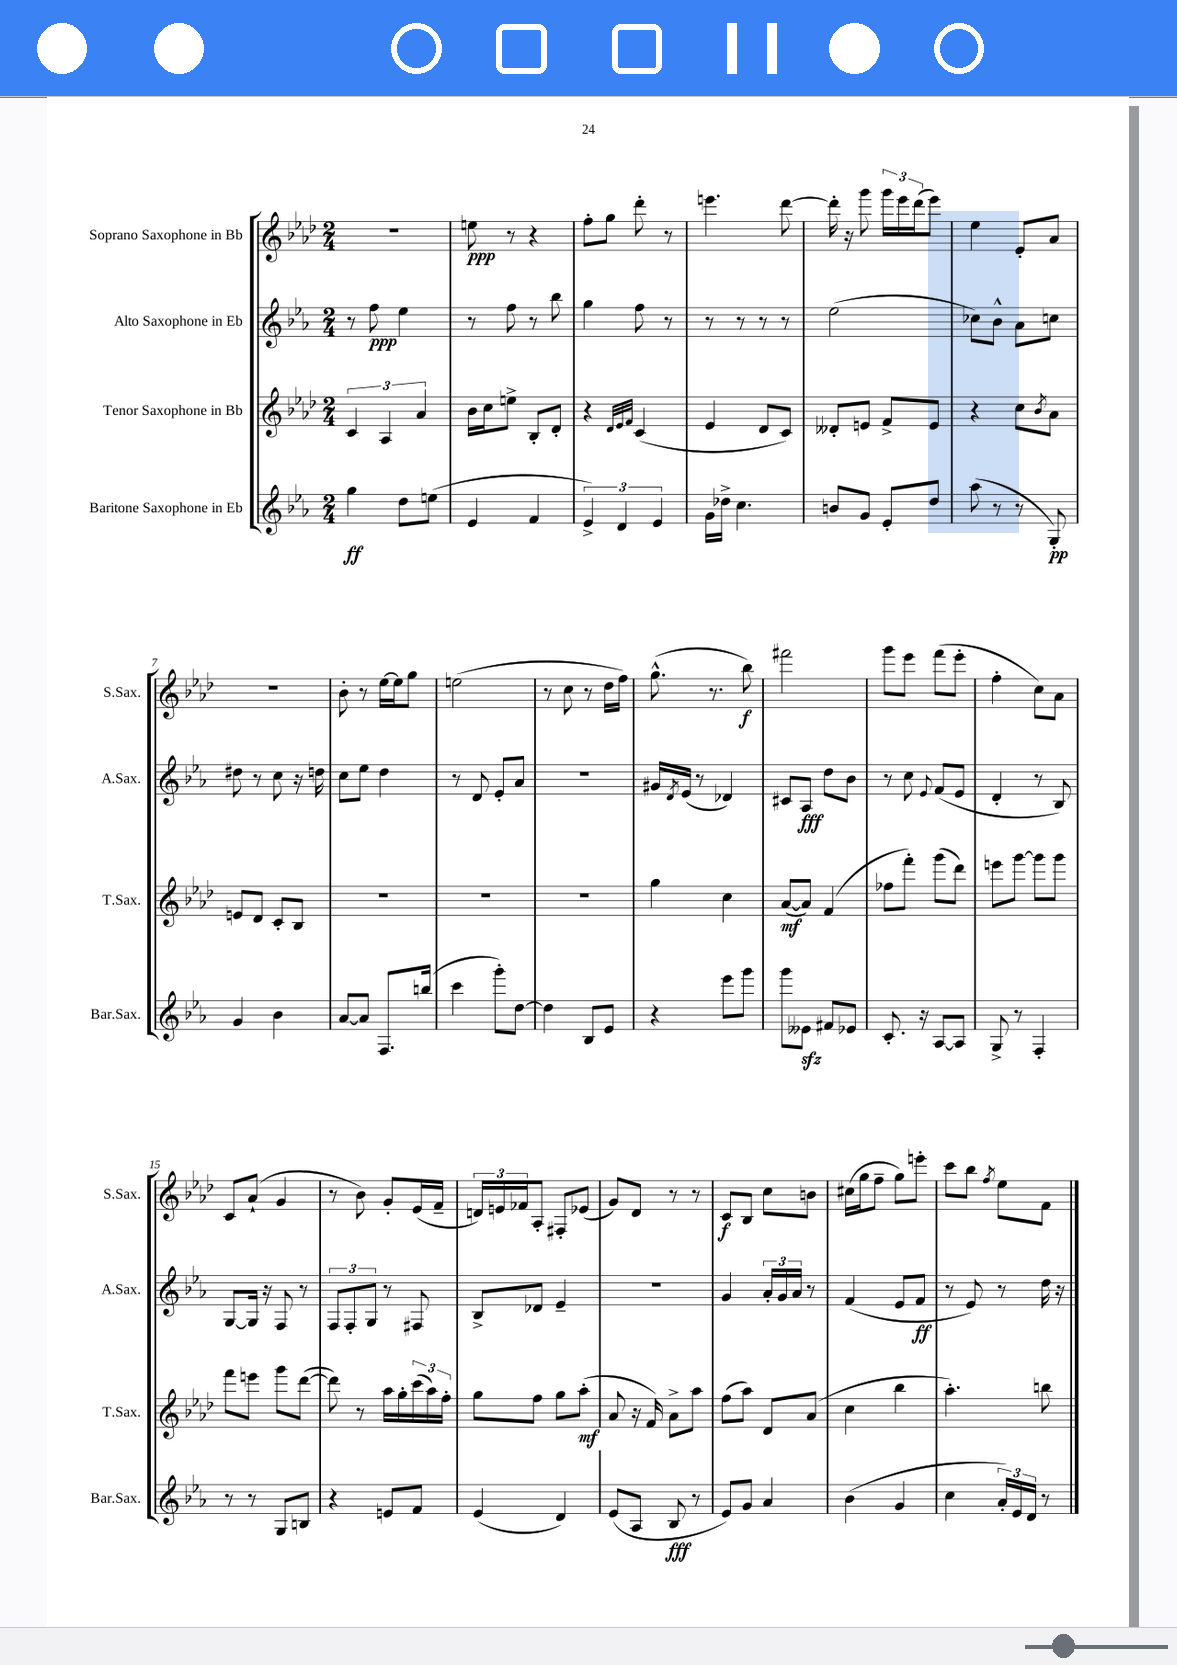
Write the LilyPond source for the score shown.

<<
\new StaffGroup <<
\new Staff = "s0" \with { instrumentName = "Soprano Saxophone in Bb" shortInstrumentName = "S.Sax." } {
    \clef treble \key aes \major \numericTimeSignature \time 2/4
    R2 |
    e''8\ppp r8 r4 |
    f''8-. g''8 des'''8-. r8 |
    e'''4. des'''8~ |
    des'''16-. r16 g'''8 \tuplet 3/2 { g'''16 ees'''16 des'''16( } ees'''8) |
    ees''4 ees'8-. aes'8 |
    R2 |
    bes'8-. r8 ees''16~ ees''16 g''8 |
    e''2( |
    r8 c''8 r8 des''16 f''16) |
    g''8.-^( r8. bes''8\f) |
    fis'''2 |
    g'''8 ees'''8 f'''8( ees'''8-. |
    f''4-. c''8) aes'8 |
    c'8 aes'8-!( g'4 |
    r8 bes'8) g'8-. ees'16( f'16-- |
    \tuplet 3/2 { d'16) e'16 fes'16 } aes8-. fis8-. ees'8( |
    g'8) des'8 r8 r8 |
    c'8\f bes8 c''8 b'8 |
    cis''16( g''16 f''8-- g''8) e'''8-. |
    c'''8 bes''8 \acciaccatura { f''8 } ees''8 f'8 \bar "|." |
}
\new Staff = "s1" \with { instrumentName = "Alto Saxophone in Eb" shortInstrumentName = "A.Sax." } {
    \clef treble \key ees \major \numericTimeSignature \time 2/4
    r8 f''8\ppp ees''4 |
    r8 f''8 r8 bes''8 |
    g''4 f''8 r8 |
    r8 r8 r8 r8 |
    ees''2( |
    ces''8) bes'8-^ aes'8 c''8 |
    dis''8 r8 c''8 r16 d''16 |
    c''8 ees''8 d''4 |
    r8 d'8 ees'8-. aes'8 |
    R2 |
    gis'16 \acciaccatura { d'8 } ees'16( r8 des'4) |
    cis'8 aes8\fff d''8 bes'8 |
    r8 c''8 \appoggiatura { ees'8 } f'8( ees'8 |
    d'4-. r8 bes8) |
    g8~ g16 r16 f8 r8 |
    \tuplet 3/2 { f8 f8-. g8 } r8 fis8 |
    bes8-> des'8 ees'4-- |
    r2 |
    g'4 \tuplet 3/2 { aes'16-. g'16 aes'16 } r8 |
    f'4( ees'8 f'8\ff |
    r8 ees'8) r8 d''16 r16 \bar "|." |
}
\new Staff = "s2" \with { instrumentName = "Tenor Saxophone in Bb" shortInstrumentName = "T.Sax." } {
    \clef treble \key aes \major \numericTimeSignature \time 2/4
    \tuplet 3/2 { c'4 aes4 aes'4 } |
    bes'16 c''16 e''8-> bes8-. des'8-. |
    r4 \grace { des'32 ees'32 f'32 } c'4( |
    ees'4 des'8 c'8) |
    deses'8-. e'8 f'8-> e'8 |
    r4 c''8 \acciaccatura { bes'8 } aes'8 |
    e'8 des'8 c'8-. bes8 |
    R2 |
    R2 |
    R2 |
    g''4 c''4 |
    aes'8~\mf( aes'8) f'4( |
    fes''8 f'''8-.) g'''8( des'''8) |
    e'''8 g'''8~ g'''8 g'''8 |
    f'''8 e'''8 g'''8 des'''8~( |
    des'''8) r8 aes''16 g''16-. \tuplet 3/2 { c'''16( aes''16) f''16-. } |
    g''8 f''8 g''8 aes''8-.\mf( |
    aes'8 r16 f'16) aes'8-> aes''8 |
    f''8( aes''8) des'8 aes'8( |
    c''4 bes''4 |
    aes''4.-.) b''8 \bar "|." |
}
\new Staff = "s3" \with { instrumentName = "Baritone Saxophone in Eb" shortInstrumentName = "Bar.Sax." } {
    \clef treble \key ees \major \numericTimeSignature \time 2/4
    g''4\ff d''8 e''8( |
    ees'4 f'4 |
    \tuplet 3/2 { ees'4->) d'4 ees'4 } |
    g'16 des''16-> c''4. |
    b'8 g'8 ees'8-. d''8 |
    aes''8( r8 r8 g8-.\pp) |
    g'4 bes'4 |
    aes'8~ aes'8 f8. b''16( |
    c'''4 g'''8-.) d''8~ |
    d''4 bes8 ees'8 |
    r4 ees'''8 g'''8 |
    g'''8 eeses'8\sfz fis'8 ees'8 |
    c'8.-. r16 aes8~ aes8 |
    g8-> r8 f4-. |
    r8 r8 g8 b8 |
    r4 e'8 f'8 |
    ees'4( d'4) |
    ees'8( aes8 bes8\fff r8 |
    ees'8) g'8 aes'4 |
    bes'4( g'4 |
    c''4 \tuplet 3/2 { aes'16-.) ees'16 d'16 } r8 \bar "|." |
}
>>
>>
